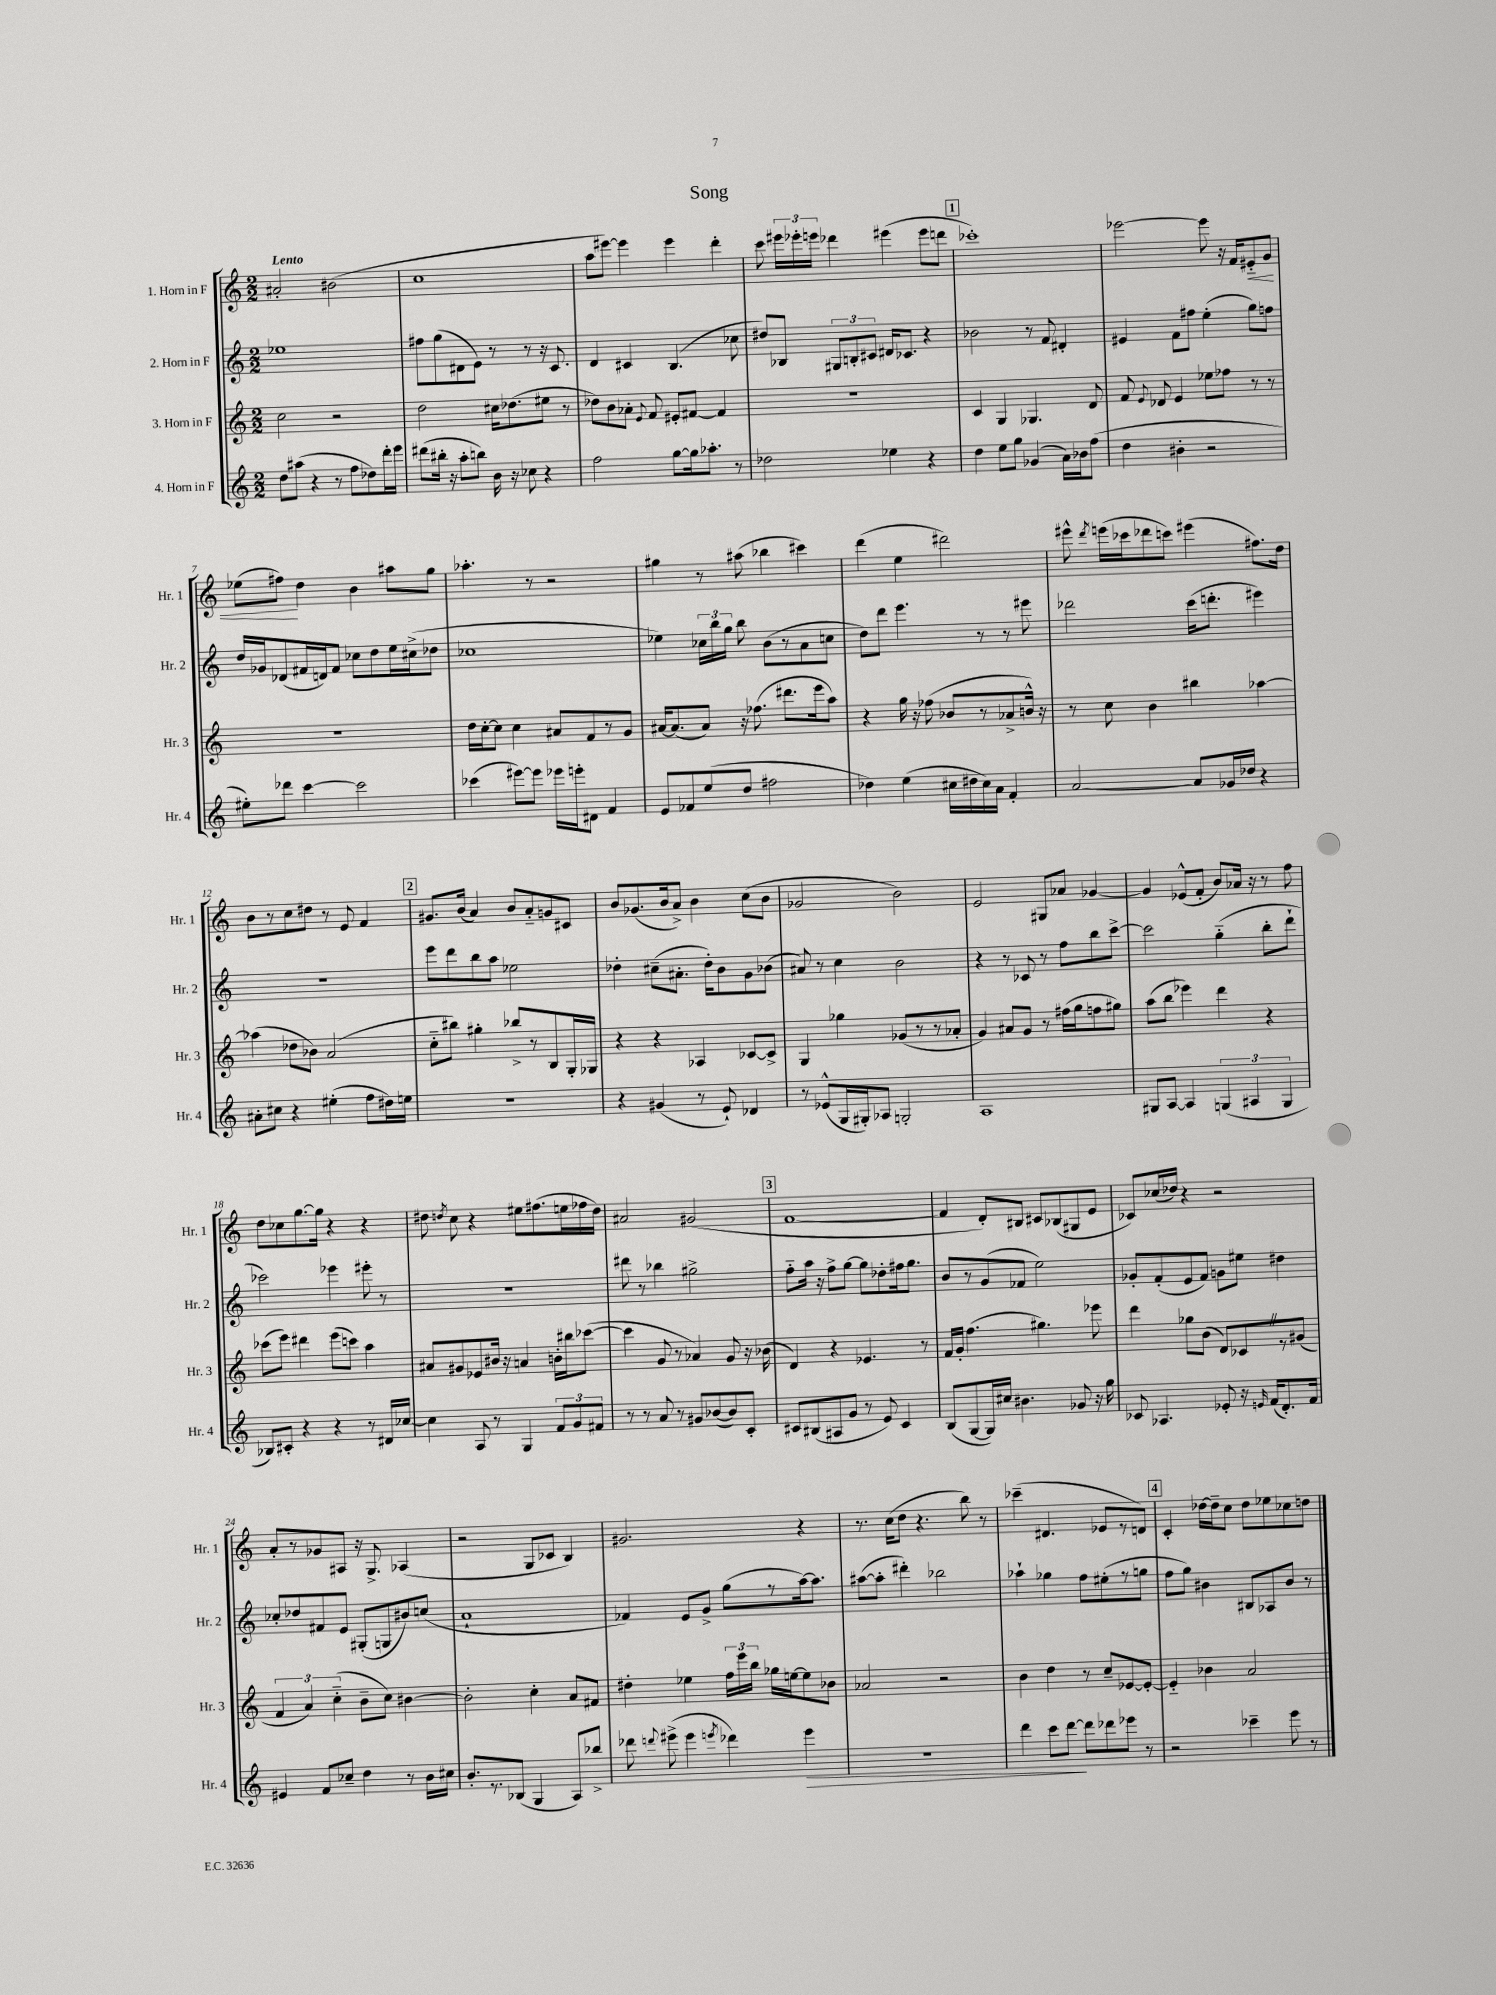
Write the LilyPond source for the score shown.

\header { title = "Song" }
<<
\new StaffGroup <<
\new Staff = "s0" \with { instrumentName = "1. Horn in F" shortInstrumentName = "Hr. 1" } {
    \clef treble \key c \major \numericTimeSignature \time 2/2 \tempo "Lento"
    \autoBeamOff ais'2-. bis'2( |
    c''1 |
    a''8[ eis'''8]~) eis'''4 eis'''4 d'''4-. |
    c'''8 \tuplet 3/2 { eis'''16[ ees'''16-. e'''16] } des'''4 eis'''4( eis'''8[ d'''8] |
    \mark \markup { \box "1" } ces'''1-.) |
    ees'''2~ ees'''8 r16 f'16[ eis'8-_\< g'8] |
    ees''8[( fis''8]\!) d''4 b'4 ais''8[ g''8] |
    aes''4.-. r8 r2 |
    gis''4 r8 ais''8( bes''4 cis'''4) |
    d'''4( e''4 dis'''2) |
    eis'''8-^ \acciaccatura { d'''8 } e'''16[( ces'''16 des'''8 c'''8]) eis'''4( fis''8.[) d''16] |
    b'8[ r8 c''8 dis''8] r8 e'8 f'4 |
    \mark \markup { \box "2" } gis'8.[ b'16]( a'4) b'8[ a'8-_ g'8 cis'8] |
    b'8[ ges'8.( b'16 a'8]->) b'4 c''8[( b'8] |
    ges'2 b'2) |
    e'2 gis8[ aes'8] ges'4~ |
    ges'4 ees'8[-^( f'8]-. b'8[) aes'16] r16 r8 f''8 |
    d''8[ ces''8 g''8.~ g''16] r4 r4 |
    dis''8 \acciaccatura { d''8 } c''8 r4 eis''8[ fis''8.( e''16 fes''16 d''16]) |
    ais'2 gis'2( |
    \mark \markup { \box "3" } f'1~ |
    f'4 d'8[-.) bis8] cis'8[ bes8( gis8 e'8] |
    ces'8[) ces''16( des''16]) r4 r2 |
    a'8[-. r8 ges'8 ais8] r16 g8.-> aes4( |
    r2 g8[ ces'8] b4) |
    gis'2. r4 |
    r8. c''16[( d''8] r4. b''8) r8 |
    ces'''4--( dis'4. ees'8[ r8 d'8]) |
    \mark \markup { \box "4" } c'4-. des''16[~ des''16-- c''8] des''8[ ees''8 ces''8 d''8] \bar "|." |
}
\new Staff = "s1" \with { instrumentName = "2. Horn in F" shortInstrumentName = "Hr. 2" } {
    \clef treble \key c \major \numericTimeSignature \time 2/2
    \autoBeamOff ees''1 |
    fis''8[ g''8( dis'8 e'8]) r8 r8 r16 c'8. |
    d'4 cis'4 b4.( ces''8 |
    dis''8[) bes8] \tuplet 3/2 { gis8[ b8-. cis'8] } dis'16[ ces'8.] r4 |
    \mark \markup { \box "1" } bes'2 r8 f'8 dis'4-. |
    eis'4 f'8[ fis''8] e''4-.( g''8[) f''8] |
    d''16[ ges'16 des'8( fis'16 d'16) fis'8] ces''8[ d''8 e''16 cis''16->( des''8] |
    ces''1 |
    ees''4) \tuplet 3/2 { ces''16[ b''16 g''16] } b''8 b'8[( r8 a'8 c''8] |
    d''8[) d'''8] e'''4. r8 r8 eis'''8 |
    des'''2 c'''16[( d'''8.]-. eis'''4) |
    R1 |
    \mark \markup { \box "2" } e'''8[ d'''8 b''8 a''8] ees''2 |
    des''4-. cis''8[--( ais'8.]-. des''16[-.) b'8 g'8 bes'8]( |
    ais'8) r8 c''4 b'2 |
    r4 r8 ces'8 r8 f''8[ b''8 c'''8]~-> |
    c'''2 g''4-_( b''8[-. d'''8]-! |
    ces'''2) ees'''4 eis'''8-. r8 |
    r1 |
    dis'''8 r8 bes''4 gis''2-> |
    \mark \markup { \box "3" } f''8[-_ a''16] r16 f''8[-> g''8]~ g''8[ des''8-. fis''16 g''8.] |
    b'8[ r8 g'8( fes'8] e''2) |
    ges'8[-. f'8-.( e'8 f'8]) g'8[ eis''8] dis''4 |
    ces''8[-. des''8 fis'8 e'8] gis8[-.( g8 bis'8) c''8]( |
    a'1-! |
    fes'4) e'8[ g'8]-> g''8[( r8 a''16~) a''8.] |
    ais''8[~( ais''8]-. dis'''4-.) bes''2 |
    aes''4-! ges''4 f''8[ eis''8-.( r8 g''8] |
    \mark \markup { \box "4" } f''8[ g''8]) bis'4 bis8[ aes8 bis'8] r8 \bar "|." |
}
\new Staff = "s2" \with { instrumentName = "3. Horn in F" shortInstrumentName = "Hr. 3" } {
    \clef treble \key c \major \numericTimeSignature \time 2/2
    \autoBeamOff c''2 r2 |
    d''2 cis''16[ des''8.( eis''8] r8 |
    des''8[) b'8 aes'8]-. \appoggiatura { e'8 } f'8 eis'8[-. fis'8]~ fis'4 |
    r1 |
    \mark \markup { \box "1" } c'4 g4 ges4. d'8 |
    f'8 \appoggiatura { e'8 } des'8 e'4 ees''8[ fes''8] r8 r8 |
    r1 |
    d''16[ c''16~-. c''8] c''4 ais'8[ f'8 r8 g'8] |
    ais'16[~ ais'8.( ais'8]) r16 fes''8.( dis'''8.[ e'''16 a''8]) |
    r4 g''16 r16 fes''8( bes'8[ r8 aes'8-> b'16]-^) r16 |
    r8 c''8 b'4 bis''4 aes''4~ |
    aes''4( des''8[ bes'8]) a'2( |
    \mark \markup { \box "2" } c''8[-_ bis''8]) gis''4-. bes''8[-> r8 b8 g16-. ges16] |
    r4 r4 aes4 ces'8[~ ces'8]-> |
    g4 ges''4 ges'8[( r8 r8 aes'8]-. |
    g'4) ais'8[ g'8] r8 fis''16[( g''16 f''8 gis''8]) |
    a''8[( b''8] ees'''4) d'''4 r4 |
    ces'''8[( e'''8]) dis'''4 e'''8[( c'''8]) a''4 |
    ais'8[ gis'8 ees'8 bis'16] r16 a'4 b'16[-. bis''16 ces'''8]~( |
    ces'''4 g'8 r8 aes'4) g'8 r16 bes'16( |
    \mark \markup { \box "3" } d'4) r4 ees'4. r8 |
    f'16[ g'16]-. f''4.( gis''4.) ees'''8 |
    d'''4 ges''8[ b'8]( d'8[) ces'8 \once \override BreathingSign.text = \markup { \musicglyph "scripts.caesura.straight" } \breathe r8 gis'8]( |
    \tuplet 3/2 { f'4 a'4) c''4-_( } b'8[-- c''8]) bis'4~ |
    bis'2-. c''4-. a'8[ fis'8] |
    dis''4-. ees''4 \tuplet 3/2 { f''16[ e'''16 b''16] } ges''16[ e''16~ e''8 bes'8] |
    aes'2 r2 |
    b'4 d''4 r8 c''8[-- ees'8~ ees'8]~-. |
    \mark \markup { \box "4" } ees'4-_ bes'4 a'2 \bar "|." |
}
\new Staff = "s3" \with { instrumentName = "4. Horn in F" shortInstrumentName = "Hr. 4" } {
    \clef treble \key c \major \numericTimeSignature \time 2/2
    \autoBeamOff d''8[ ais''8]( r4 r8 f''8[ des''8) d'''16-. e'''16] |
    dis'''8[( bis''16]-. r16 a''8[-. b''8]) b'16 r16 ces''8 r4 |
    f''2 g''8[~ g''16 aes''8.]-. r8 |
    des''2 ees''4 r4 |
    \mark \markup { \box "1" } d''4 e''8[ g''8] ges'4( a'16[) bes'16 f''8]( |
    d''4 bis'4-. r2 |
    eis''8[-.) des'''8] c'''4~ c'''2 |
    ces'''4( eis'''8[~) eis'''8] ees'''16[ e'''16-. dis'8] f'4 |
    e'8[ fes'8 e''8( d''8] fis''2 |
    des''4) e''4( cis''16[ dis''16 cis''16) a'16] f'4-. |
    a'2~ a'8[ ges'16 des''16] r4 |
    ais'8[-. cis''8] r4 eis''4-.( f''8[ dis''16) e''16] |
    \mark \markup { \box "2" } R1 |
    r4 gis'4( r8 e'8-!) des'4 |
    r8 ees'8[-^( g16 gis16-.) aes8] g2-. |
    a1 |
    gis8[ a8]~ a4 \tuplet 3/2 { g4( ais4 g4 } |
    bes8[) cis'8]-. r4 r4 r8 dis'16[ ces''16]~ |
    ces''4 a8 r8 g4 \tuplet 3/2 { f'8[ g'8 fis'8] } |
    r8 r8 a'8 r8 gis'8[ bes'8~( bes'8) c'8]-. |
    \mark \markup { \box "3" } cis'8[ bis8( ais8 g'8] r8 e'8) cis'4 |
    b8[( g8~ g16) cis''16] bis'4. ges'8 r16 g''16 |
    ces'8 aes4. ees'8-. r16 \grace { e'16 } f'16[( d'8.-.) f'16] |
    eis'4 f'8[ ces''8]-- d''4 r8 b'16[ cis''16] |
    b'8.[-. r8. bes8]( g4 a8[) bes''8]-> |
    des'''8 \appoggiatura { d'''8 } eis'''8->( eis'''4 \acciaccatura { e'''8 } des'''4) e'''4\> |
    R1 |
    d'''4 c'''8[ d'''8]~\! d'''8[ des'''8 ees'''8] r8 |
    \mark \markup { \box "4" } r2 ces'''4-- e'''8 r8 \bar "|." |
}
>>
>>
